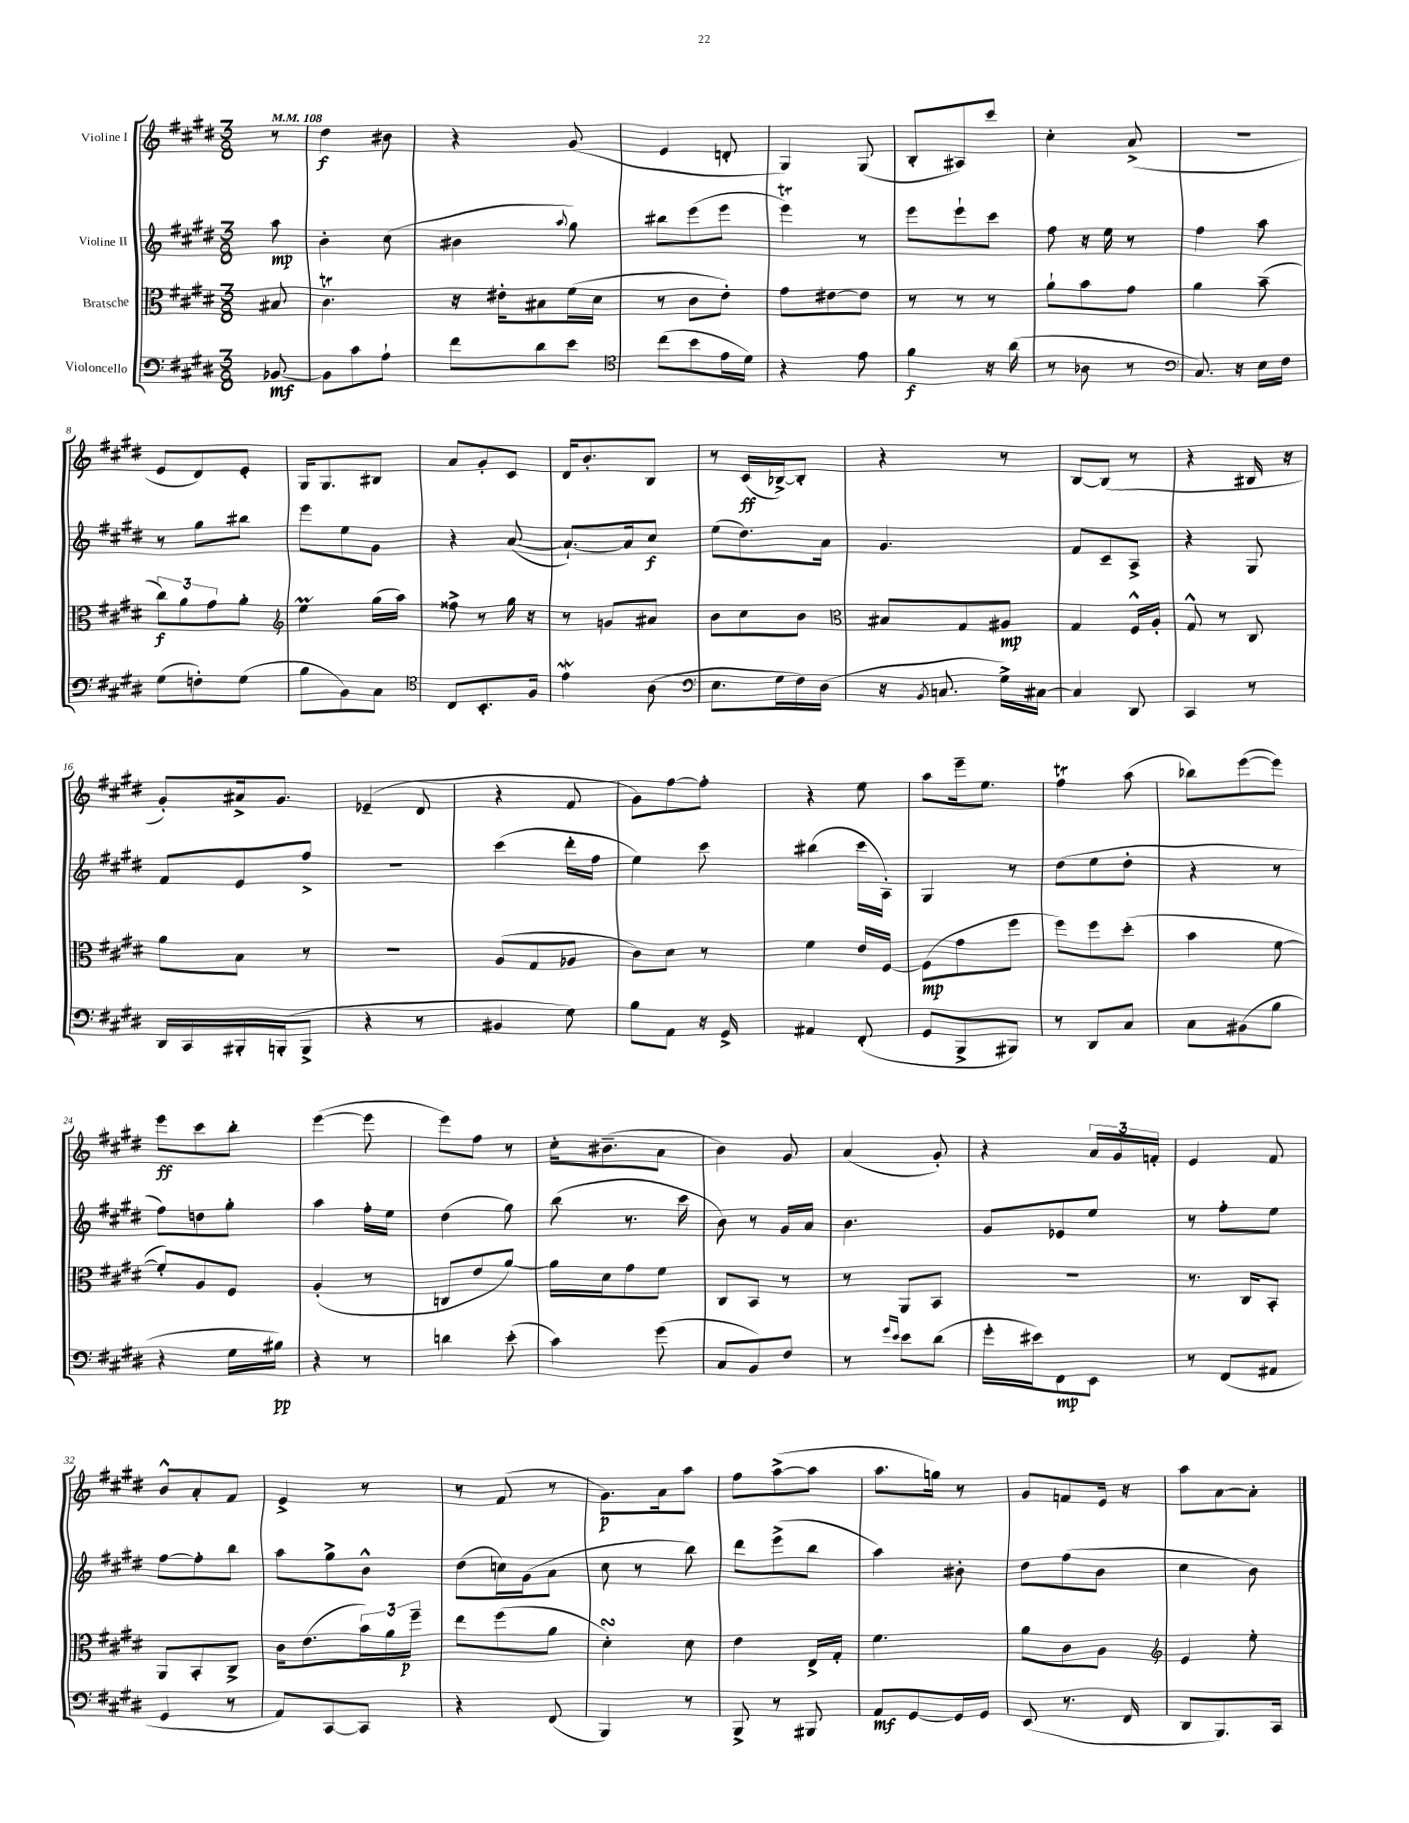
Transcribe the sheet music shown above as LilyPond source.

<<
\new StaffGroup <<
\new Staff = "s0" \with { instrumentName = "Violine I" } {
    \clef treble \key e \major \numericTimeSignature \time 3/8 \partial 8 \tempo 4 = 108
    r8 |
    dis''4\f bis'8 |
    r4 gis'8( |
    e'4 d'8-. |
    gis4) gis8( |
    b8-. ais8) cis'''8 |
    cis''4-. a'8->( |
    R4. |
    e'8 dis'8) e'8-. |
    gis16 gis8. bis8 |
    a'8 gis'8-. cis'8 |
    dis'16 b'8.-. b8 |
    r8 cis'16\ff( bes16~->) bes8-. |
    r4 r8 |
    b8~ b8( r8 |
    r4 bis16 r16 |
    gis'8-.) ais'16-> gis'8. |
    ees'4--( dis'8 |
    r4 fis'8 |
    gis'8) fis''8~ fis''8-. |
    r4 e''8 |
    a''8 e'''16-- e''8. |
    fis''4\trill a''8( |
    bes''8) e'''8~( e'''8) |
    e'''8\ff cis'''8 b''8-. |
    e'''4~( e'''8 |
    e'''8) fis''8 r8 |
    cis''16-. bis'8.--( a'8 |
    b'4) gis'8 |
    a'4( gis'8-.) |
    r4 \tuplet 3/2 { a'16 gis'16 f'16-. } |
    e'4 fis'8 |
    b'8-^ a'8-. fis'8 |
    e'4-> r8 |
    r8 fis'8( r8 |
    gis'8.\p) a'16 a''8 |
    fis''8 a''8~->( a''8 |
    a''8. g''16) r8 |
    gis'8 f'8 e'16 r16 |
    a''8 a'8~ a'8-. \bar "|." |
}
\new Staff = "s1" \with { instrumentName = "Violine II" } {
    \clef treble \key e \major \numericTimeSignature \time 3/8 \partial 8
    a''8\mp |
    b'4-. cis''8( |
    bis'4 \appoggiatura { a''8 } gis''8) |
    bis''8 e'''8( e'''8 |
    e'''4\trill) r8 |
    e'''8 e'''8-! cis'''8 |
    fis''8 r16 e''16 r8 |
    fis''4 a''8 |
    r8 gis''8 bis''8 |
    e'''8 e''8 gis'8 |
    r4 a'8~( |
    a'8.~-!) a'16 cis''8\f |
    e''8( dis''8.) a'16 |
    gis'4. |
    fis'8 cis'8-- a8-> |
    r4 gis8 |
    fis'8 e'8 fis''8-> |
    R4. |
    cis'''4( dis'''16-. fis''16 |
    e''4) cis'''8 |
    bis''4( cis'''16 a16-.) |
    gis4 r8 |
    dis''8( e''8 dis''8-. |
    r4 r8 |
    fis''8) d''8 gis''8-. |
    a''4 fis''16-. e''16 |
    dis''4( gis''8) |
    b''8( r8. cis'''16 |
    b'8) r8 gis'16 a'16 |
    b'4. |
    gis'8 ees'8 e''8 |
    r8 fis''8-. e''8 |
    fis''8~ fis''8-. b''8 |
    a''8 gis''8-> b'8-^ |
    dis''8( c''16) gis'16( a'8 |
    cis''8 r8 b''8) |
    dis'''8 e'''8->( b''8 |
    a''4) bis'8-. |
    dis''8 fis''8( b'8 |
    cis''4 b'8) \bar "|." |
}
\new Staff = "s2" \with { instrumentName = "Bratsche" } {
    \clef alto \key e \major \numericTimeSignature \time 3/8 \partial 8
    bis8 |
    cis'4.\trill |
    r16 eis'16-. bis8 fis'16( dis'16 |
    r8 cis'8 e'8-.) |
    gis'8 eis'8~ eis'8 |
    r8 r8 r8 |
    a'8-! b'8 gis'8 |
    a'4 b'8--( |
    \tuplet 3/2 { cis''8\f) a'8 gis'8 } a'8-. |
    \clef treble e''4\prall gis''16( a''16) |
    fisis''8-> r8 gis''16 r16 |
    r8 g'8 ais'8 |
    b'8 cis''8 b'8 |
    \clef alto bis8 gis8 ais8\mp |
    gis4 fis16-^ a16-. |
    gis8-^ r8 cis8 |
    a'8 b8 r8 |
    R4. |
    a8( gis8 aes8 |
    cis'8) dis'8 r8 |
    fis'4 e'16 fis16~ |
    fis8\mp( gis'8 fis''8 |
    fis''8) fis''8 dis''8-.( |
    b'4 fis'8~ |
    fis'8-.) a8 fis8 |
    a4-.( r8 |
    c8 e'8 a'8~) |
    a'16 dis'16 gis'8 fis'8 |
    cis8 b,8 r8 |
    r8 a,8 b,8 |
    R4. |
    r8. cis16 b,8-. |
    a,8 b,8-. cis8-> |
    cis'16 e'8.( \tuplet 3/2 { b'16) a'16 fis''16--\p } |
    e''8 fis''8( a'8 |
    dis'4-.\turn) dis'8 |
    e'4 e16-> gis16-. |
    fis'4. |
    a'8 cis'8 a8 |
    \clef treble e'4 e''8-. \bar "|." |
}
\new Staff = "s3" \with { instrumentName = "Violoncello" } {
    \clef bass \key e \major \numericTimeSignature \time 3/8 \partial 8
    bes,8~\mf |
    bes,8 cis'8 a8-! |
    fis'8 dis'8 e'8 |
    \clef tenor cis''8( b'8 e'16 dis'16) |
    r4 e'8 |
    fis'4\f r16 a'16( |
    r8 aes8 r8 |
    \clef bass cis8.) r16 e16 fis16 |
    gis8( f8-.) gis8( |
    b8 b,8) cis8 |
    \clef tenor cis8 b,8.-. fis16 |
    e'4\mordent a8( |
    \clef bass e8. gis16 fis16) dis16( |
    r16 \acciaccatura { b,8 } c8. gis16->) cis16~ |
    cis4 dis,8 |
    cis,4 r8 |
    dis,16 cis,16 bis,,16-. b,,16-.( b,,8-> |
    r4 r8 |
    bis,4 gis8) |
    b8 a,8 r16 gis,16-> |
    ais,4 fis,8-.( |
    gis,8 b,,8-> bis,,8) |
    r8 dis,8 cis8 |
    cis8 bis,8( b8 |
    r4 gis16 bis16\pp) |
    r4 r8 |
    d'4 e'8-.( |
    cis'4) gis'8( |
    cis8 b,8) fis8 |
    r8 \grace { gis'16 e'16 } e'8 dis'8( |
    gis'16-. eis'16) fis,8\mp e,8 |
    r8 fis,8( ais,8 |
    gis,4 r8 |
    a,8) cis,8~ cis,8 |
    r4 fis,8( |
    b,,4) r8 |
    b,,8-> r8 bis,,8 |
    a,8\mf gis,8~ gis,16 gis,16 |
    e,8( r8. fis,16 |
    dis,8 b,,8.) cis,16 \bar "|." |
}
>>
>>
